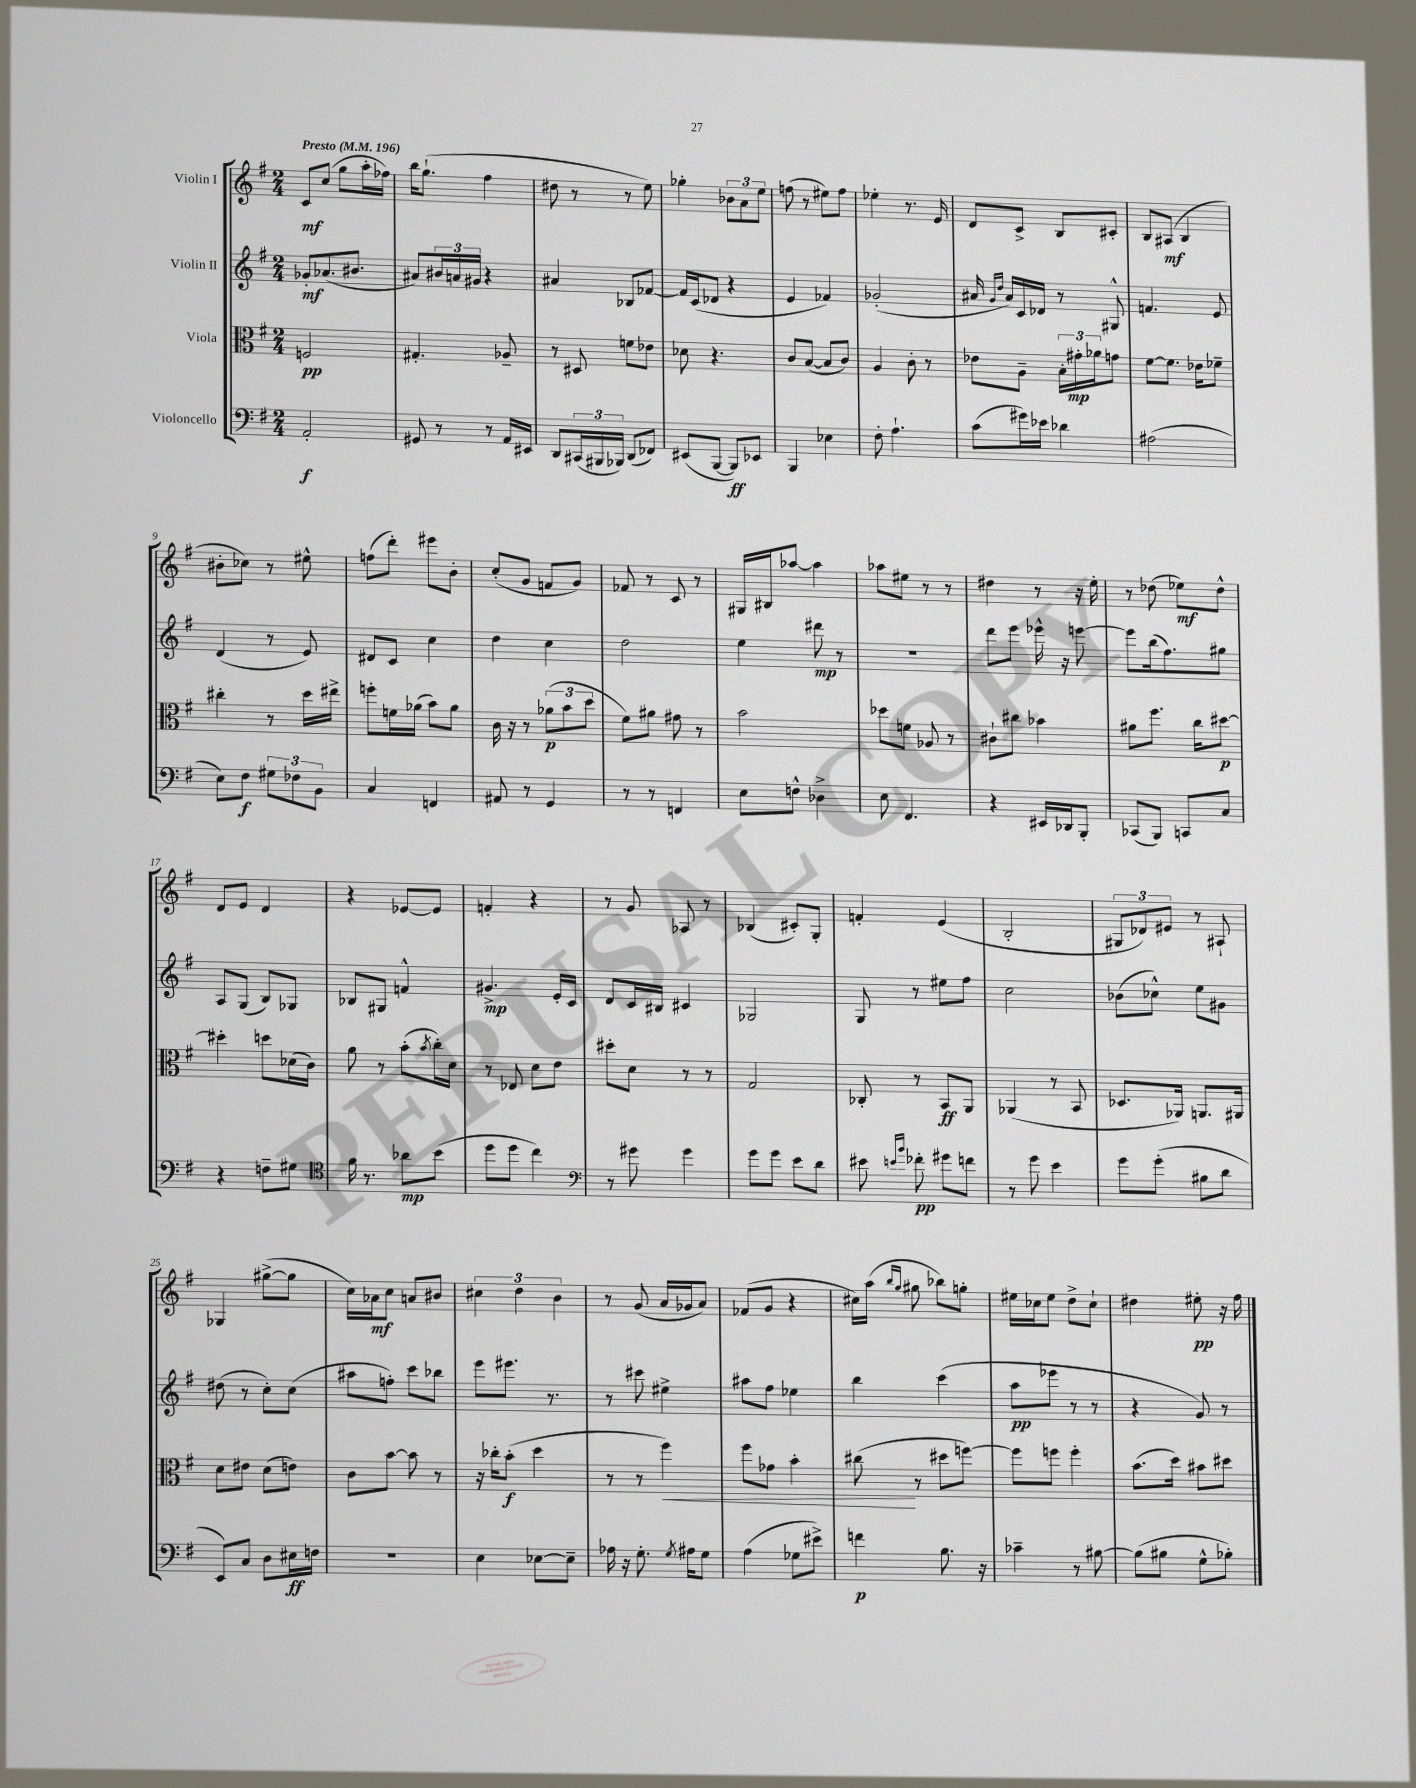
<<
\new StaffGroup <<
\new Staff = "s0" \with { instrumentName = "Violin I" } {
    \clef treble \key g \major \numericTimeSignature \time 2/4 \tempo "Presto" 4 = 196
    c'8\mf c''8( g''8 a''16-. fes''16) |
    b''16 g''8.-!( fis''4 |
    dis''8 r8 r8 e''8) |
    ges''4-. \tuplet 3/2 { bes'8 a'8 e''8 } |
    f''8( r8 eis''8) f''8 |
    ees''4-. r8. e'16 |
    d'8 c'8-> b8 cis'8-. |
    b8 ais8\mf( b4 |
    bis'8-. ces''8) r8 eis''8-^ |
    f''8( d'''8-.) eis'''8 b'8-. |
    c''8-.( g'8 f'8 g'8) |
    fes'8 r8 c'8 r8 |
    gis16 bis16 aes''8~ aes''4 |
    aes''8 eis''8 r8 r8 |
    dis''4 r8 r16 e''16-. |
    r8 des''8( ees''8\mf) des''8-^ |
    d'8 e'8 d'4 |
    r4 ees'8~ ees'8 |
    f'4-. r4 |
    r8 g'8 aes8 r8 |
    bes4( cis'8-.) g8-. |
    f'4-. e'4( |
    b2-. |
    \tuplet 3/2 { gis8 des'8) eis'8 } r8 ais8-! |
    ges4 gis''8~->( gis''8 |
    c''16) aes'16\mf c''8 a'8 bis'8 |
    \tuplet 3/2 { cis''4 d''4 b'4 } |
    r8 g'8( a'16 ges'16 a'8) |
    fes'8( g'8 r4 |
    cis''16) a''16( \grace { b''16 g''16 } gis''8 bes''8) g''8-. |
    eis''16 ces''16 eis''8 d''8-> ces''8-! |
    dis''4 eis''8-.\pp r16 fis''16 \bar "|." |
}
\new Staff = "s1" \with { instrumentName = "Violin II" } {
    \clef treble \key g \major \numericTimeSignature \time 2/4
    ges'8-.\mf aes'8.( bis'8. |
    ais'8) \tuplet 3/2 { bis'16 a'16 gis'16 } r4 |
    ais'4 bes8 fes'8~ |
    fes'16 c'16( des'8 r4 |
    e'4 fes'4) |
    ges'2-.( |
    ais'16 \grace { g'16 d''16 } ais'16) c'16 des'16 r8 gis8-^ |
    f'4. e'8 |
    d'4( r8 e'8) |
    dis'8 c'8 c''4 |
    d''4 c''4 |
    d''2 |
    e''4 dis'''8\mp r8 |
    R2 |
    d'''8 e'''8 ees'''16-^ r16 e'''8~ |
    e'''8 b''16( fis''8.) gis''8 |
    a8 g8( b8) ges8 |
    bes8 gis8 f'4-^ |
    gis'4.->\mp e'16-. c'16 |
    d'8 c'16 bis16 cis'4 |
    ges2 |
    g8 r8 eis''8 fis''8 |
    c''2 |
    bes'8( ces''8-^) e''8 gis'8 |
    dis''8( r8 c''8-.) c''8( |
    ais''8 f''8-.) c'''8 bes''8 |
    e'''8 eis'''8. r8. |
    r8 cis'''8 eis''4-> |
    ais''8 fis''8 ees''4 |
    b''4 c'''4( |
    a''8\pp ees'''8 r8 r8 |
    r4 g'8) r8 \bar "|." |
}
\new Staff = "s2" \with { instrumentName = "Viola" } {
    \clef alto \key g \major \numericTimeSignature \time 2/4
    f2\pp |
    gis4.-. aes8-- |
    r8 dis8 f'8 ees'8 |
    des'8 r4. |
    c'8 b8~( b8 c'8) |
    a4 c'8-. r8 |
    ees'8 a8-- \tuplet 3/2 { b16-. gis'16-.\mp aes'16 } g'8 |
    fis'8~ fis'8. ees'16 fes'8-- |
    cis''4-. r8 d''16 eis''16-> |
    f''8-. f'16 aes'16( b'8) aes'8 |
    c'16 r16 r8 \tuplet 3/2 { aes'8\p( b'8 d''8 } |
    fis'8) ais'8 gis'8 r8 |
    b'2 |
    des''8 f'8 aes8 r8 |
    cis'8-! cis''8 bes'4 |
    ais'8 fis''8. c''16 dis''8~\p |
    dis''4-. d''8 des'16( c'16) |
    a'8 r8 b'8-.( \acciaccatura { b'8 } c''16-.) d'16 |
    r8 ees8 d'8 e'8 |
    dis''8-. d'8 r8 r8 |
    g2 |
    ces8-. r8 b,8\ff a,8 |
    aes,4( r8 b,8 |
    des8. aes,16) a,8. ais,16 |
    d'8 eis'8 d'8( e'8) |
    c'8 b'8~ b'8 r8 |
    r16 ces''16-. b'8-.\f( d''4 |
    r8 r8 fis''4\<) |
    fis''8 ges'8 b'4-. |
    cis''8\!( r8 dis''8 f''8~) |
    f''8 f''8 f''4-. |
    b'8.( d''16) bis'8 dis''8 \bar "|." |
}
\new Staff = "s3" \with { instrumentName = "Violoncello" } {
    \clef bass \key g \major \numericTimeSignature \time 2/4
    a,2-.\f |
    gis,8 r8 r8 a,16 eis,16 |
    d,8 \tuplet 3/2 { cis,16( bis,,16 bes,,16) } d,8( fes,8) |
    eis,8( b,,8~ b,,8\ff) ees,8 |
    b,,4 ees4 |
    fis8-. a4.-! |
    c'8( gis'16) ees'16 des'4 |
    ais2( |
    e8) fis8\f \tuplet 3/2 { gis8 fes8 b,8 } |
    c4 f,4 |
    ais,8 r8 g,4 |
    r8 r8 f,4 |
    e8 f8-^ des4-> |
    e8 fis,4. |
    r4 eis,16 des,16 b,,8-. |
    ces,8( b,,8) c,8 c8 |
    r4 f8-- gis8 |
    \clef tenor fis'16 r8. aes'8\mp b'8( |
    d''8 d''8 c''4) |
    \clef bass r8 gis'8 gis'4 |
    g'8 g'8 e'8 d'8 |
    eis'8 \grace { e'16 b'16 } fes'8-.\pp gis'8 f'8 |
    r8 g'8 e'4 |
    g'8 g'8-.( bis8 d'8 |
    e,8) c8 d8 eis16\ff f16 |
    R2 |
    e4 ees8~ ees8-- |
    aes16 r16 g8.-. \acciaccatura { g8 } ais16 g8 |
    a4( ges8 eis'8->) |
    f'4\p b8. r16 |
    ces'4-- r8 bis8~ |
    bis8( bis8 g8-^ bes8-.) \bar "|." |
}
>>
>>
